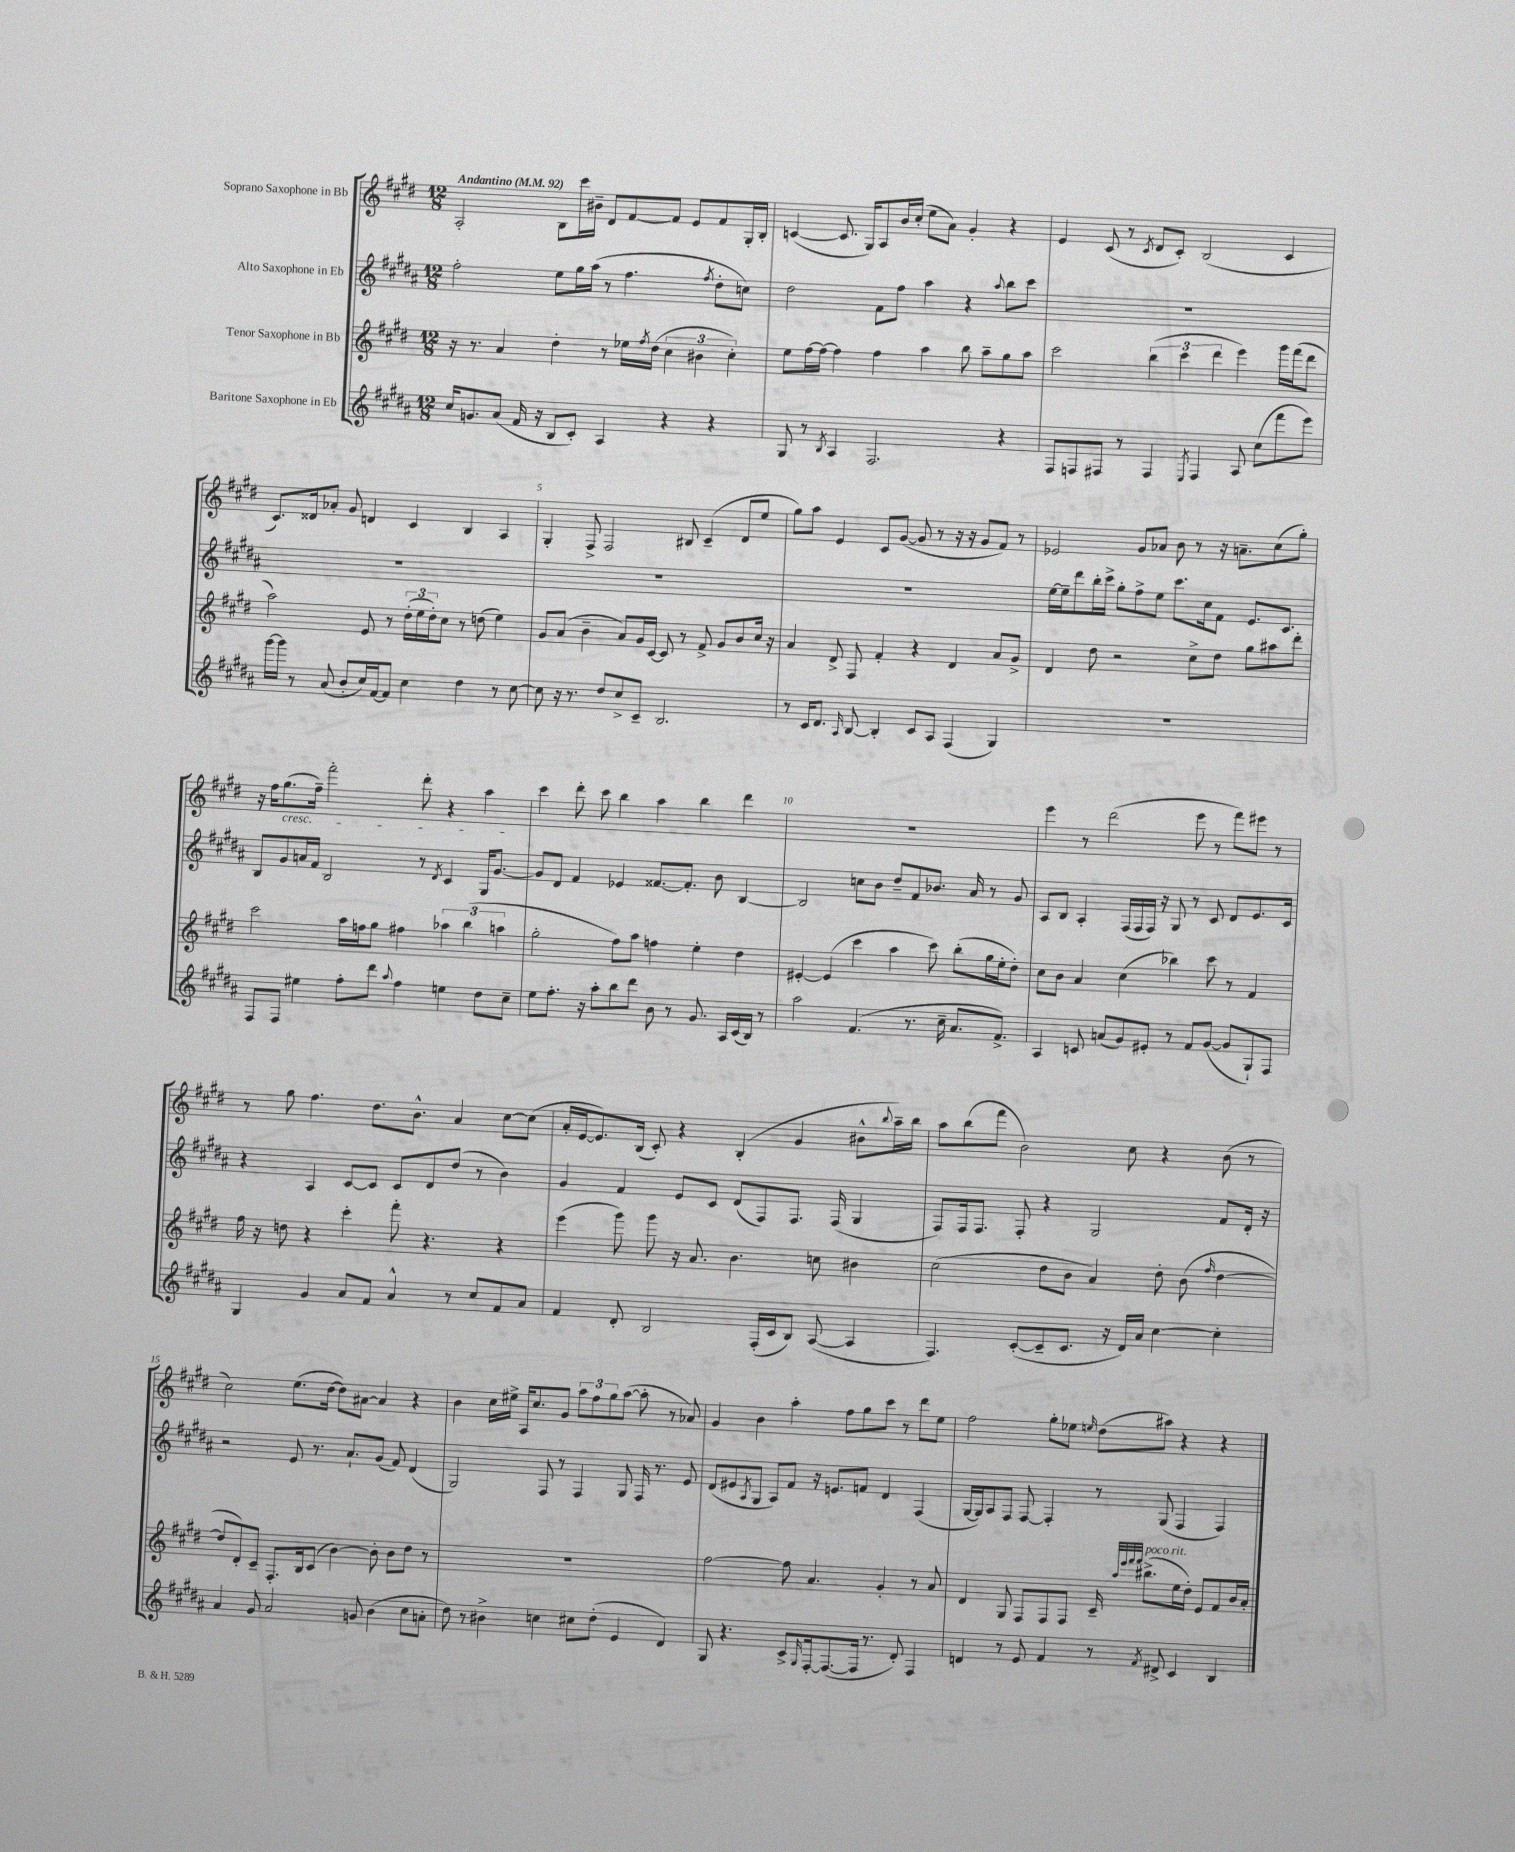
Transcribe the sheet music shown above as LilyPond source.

<<
\new StaffGroup <<
\new Staff = "s0" \with { instrumentName = "Soprano Saxophone in Bb" } {
    \clef treble \key e \major \numericTimeSignature \time 12/8 \tempo "Andantino" 4 = 92
    a2-. b8 cis'''16 bis'16-- dis'8 fis'8~ fis'8 e'8 fis'8 gis16-. b16-. |
    c'4~( c'8. gis16) a8 b'16 cis''16-.( e''8 a'8) gis'4-. r4 |
    e'4 cis'8( r8 \acciaccatura { cis'8 } dis'8 cis'8-.) b2( cis'4 |
    cis'8.) disis'16 aes'8-. gis'8 d'4 cis'4 b4 a4 |
    gis4-. fis8-> fis2 bis8 cis'4--( dis'8 e''8 |
    gis''8) a''8 e'4 cis'8 gis'8~( gis'8 r8 r16 r16 gis'8 fis'8) r8 |
    ees'2 gis'8 aes'8 b'8 r8 r16 a'8.-- cis''8( gis''8-.) |
    r16 fis''16 gis''8.\cresc( fis''16--) fis'''2-. dis'''8-. r4 a''4\! |
    cis'''4 dis'''8-. cis'''8 b''4 a''4 b''4 dis'''4 |
    R1. |
    e'''4 r8 dis'''2( e'''8 r8 fis'''8) eis'''8 r8 |
    r8 gis''8 fis''4. dis''8. b'8.-^ a'4 cis''8~ cis''8( |
    a'16-. e'16~ e'8.) b16( cis'8-.) r4 b4-.( gis'4 bis'8-^ \appoggiatura { b''8 } a''16--) b''16 |
    a''8 b''8( fis'''8 b'2) cis''8 r4 b'8( r8 |
    cis''2) e''8.( dis''16~ dis''8) ais'8~ ais'4 r4 |
    b'4 cis''16 eis''16-> a16 cis''8. gis'8 \tuplet 3/2 { a''8 fis''8 gis''8 } a''8~( a''8-. r8 aes'8) |
    gis'4 b'4 a''4-. fis''8 gis''8 cis'''8 r8 dis'''8 e''8 |
    fis''2 gis''8-. ees''8 \grace { e''16 } dis''8( ais''8) r4 r4 \bar "|." |
}
\new Staff = "s1" \with { instrumentName = "Alto Saxophone in Eb" } {
    \clef treble \key b \major \numericTimeSignature \time 12/8
    fis''2-. e''8 gis''16 ais''16( r8 fis''4. \acciaccatura { fis''8 } dis''8-. c''8) |
    dis''2 fis'8 fis''8 ais''4 r4 \appoggiatura { ais''8 } b''8 cis'''8 |
    R1. |
    R1. |
    R1. |
    R1. |
    e''16~ e''16-- dis'''8 b''16-. cis'''16-> gis''8-. fis''8-> e''8 cis'''8. cis''16 fis'8 e'8. cis'8. |
    b8 gis'8 a'16 fis'16 b2 r8 \acciaccatura { dis'8 } cis'4 gis16 gis'8.~ |
    gis'8 dis'8 fis'4 ees'4 fisis'8.~ fisis'8.-. b'8 b4~ |
    b2 c''8 b'8 dis''8-- fis'8 bes'8. ais'16 r8 gis'8 |
    ais8 b8 ais4-. fis16( fis16 fis16) r16 gis8 r8 cis'8 dis'8 e'8. cis'16 |
    r4 ais4 cis'8~ cis'8 cis'8 dis'8 dis''8( r8 b'4) |
    gis'4 fis'4 e'8 cis'8 dis'8( fis8) fis8. fis16( gis4 |
    fis8) fis16 fis8. fis8-. r4 gis2 fis'8 dis'16-. r16 |
    r2 e'8 r8. ais'8.-! gis'8( fis'8) dis'4( |
    gis2) fis8 r8 fis4 gis8 fis16 r8. e'8 |
    dis'8( eis'8 \acciaccatura { ais8 } gis8 ais8) fis'8 r16 e'8. f'8 dis'4 fis4( |
    gis16~ gis16) ais8 fis8 fis8~ fis4-. r8 gis8( fis4 fis4) \bar "|." |
}
\new Staff = "s2" \with { instrumentName = "Tenor Saxophone in Bb" } {
    \clef treble \key e \major \numericTimeSignature \time 12/8
    r16 r8. a'4 dis''4-. r8 ees''16 \acciaccatura { fis''8 } dis''16( \tuplet 3/2 { cis''4 bis'4 cis''4-.) } |
    e''8 fis''16~ fis''16~ fis''4 fis''4 a''4 b''8 a''8-- gis''8 a''8 |
    cis'''2 \tuplet 3/2 { b''4( cis'''4 dis'''4 } e'''4) gis'''16 fis'''16( dis'''8 |
    a''2) e'8 r8 \tuplet 3/2 { dis''16-.( e''16 dis''16-.) } cis''8 r8 d''8( e''4) |
    gis'8 a'8( b'4-- a'8) gis'16 cis'16~ cis'8 r8 fis'8-> gis'8 b'8 cis''16 r16 |
    a'4 dis'8-> fis8 fis'4-. r4 dis'4 a'8 gis'8-> |
    dis'4 dis''8 r2 cis''8-> dis''8 gis''8 ais''8 dis'''8-. |
    cis'''2 a''16 f''16 gis''8 fis''4 \tuplet 3/2 { aes''4 b''4( a''4 } |
    gis''2-. fis''8) a''8 f''4 e''4-. dis''4 |
    eis'4~-. eis'4( cis'''4 a''4 cis'''8) b''8-.( gis''16 e''16-. dis''8-.) |
    cis''8 b'8 a'4 cis''4( bes''4) cis'''8 r8 fis'4 |
    fis''16 r16 d''8 r4 cis'''4-. fis'''8-. r4. r4 |
    e'''4( gis'''8) gis'''8 r16 a'8. b'4. c''8 bis'4 |
    cis''2( dis''8 b'8 a'4) dis''8-. b'8( \grace { fis''16 } dis''4~ |
    dis''8 dis'8-.) cis'8-- fis8.-. b16 cis'8( b'4~) b'8-. b'8 dis''8 r8 |
    R1. |
    fis''2~ fis''8 a'4. gis'4-. r8 a'8 |
    dis'4 gis8 fis8 fis8 fis8 cis'16-- \grace { a''32 e'''32 fis'''32 fis'''32 } bis''8.->^\markup { \italic "poco rit." }( e''16 dis''16-.) e'8 fis'8 b'16 a'16-. \bar "|." |
}
\new Staff = "s3" \with { instrumentName = "Baritone Saxophone in Eb" } {
    \clef treble \key b \major \numericTimeSignature \time 12/8
    cis''16 g'8. ais'8( fis'16 r16 b8 cis'8-.) ais4 r4 r4 |
    gis8 r8 \acciaccatura { b8 } ais4 fis2. r4 |
    fis8 f8 fis8 r8 fis4 \acciaccatura { e8 } fis4 ais8 cis''8( fis'''8 e'''8) |
    gis'''16~ gis'''16 r8 ais'8( b'8-. cis''16) fis'16~ fis'8 cis''4 dis''4 r8 cis''8~ |
    cis''8 r16 r8. dis''8 cis''8-> cis'8-- b2. |
    r8 cis'16 dis'8. \grace { ais16 } b8~ b4-. cis'8 ais8 fis4( gis4) |
    R1. |
    fis8 fis8 eis''4 fis''8-. dis'''8 \appoggiatura { ais''8 } fis''4 e''4 dis''8 cis''8-- |
    e''8 fis''8.-. r16 ais''8-. b''8 dis'''8 b'8 r8 gis'8. ais16 cis'16( b16) r8 |
    ais''2 fis'4.( r8. cis''16-- ais'8. fis'8.->) |
    ais4 c'8 a'8( gis'8) eis'8-. r8 fis'8 gis'8~( gis'8 gis8-!) fis8 |
    gis4 gis'4 ais'8 fis'8 ais'4-^ r8 cis''8 fis'8 ais'8 |
    fis'4 dis'8-. b2 fis16-.( cis'16 b8) ais8~( ais4 |
    fis4.) cis'8~-.( cis'8-- cis'8. r16 dis'16) ais'16 cis''4~ cis''4-. |
    ais'4 gis'8 ais'2 g'8 b'4( cis''8 a'8-. |
    dis''8) r8 bis'4-> c''4 cis''8 dis''8-.( e'4 dis'4) |
    gis8 r4. cis'8-> \grace { gis16 } fis16~-. fis8.~( fis16 r8. dis'8-.) fis4 |
    d'4 r8 e'8 fis'4 r8 \acciaccatura { fis'8 } dis'8-> cis'4 b4 \bar "|." |
}
>>
>>
\layout { \context { \Score \override BarNumber.break-visibility = ##(#f #t #t) barNumberVisibility = #(every-nth-bar-number-visible 5) } }
